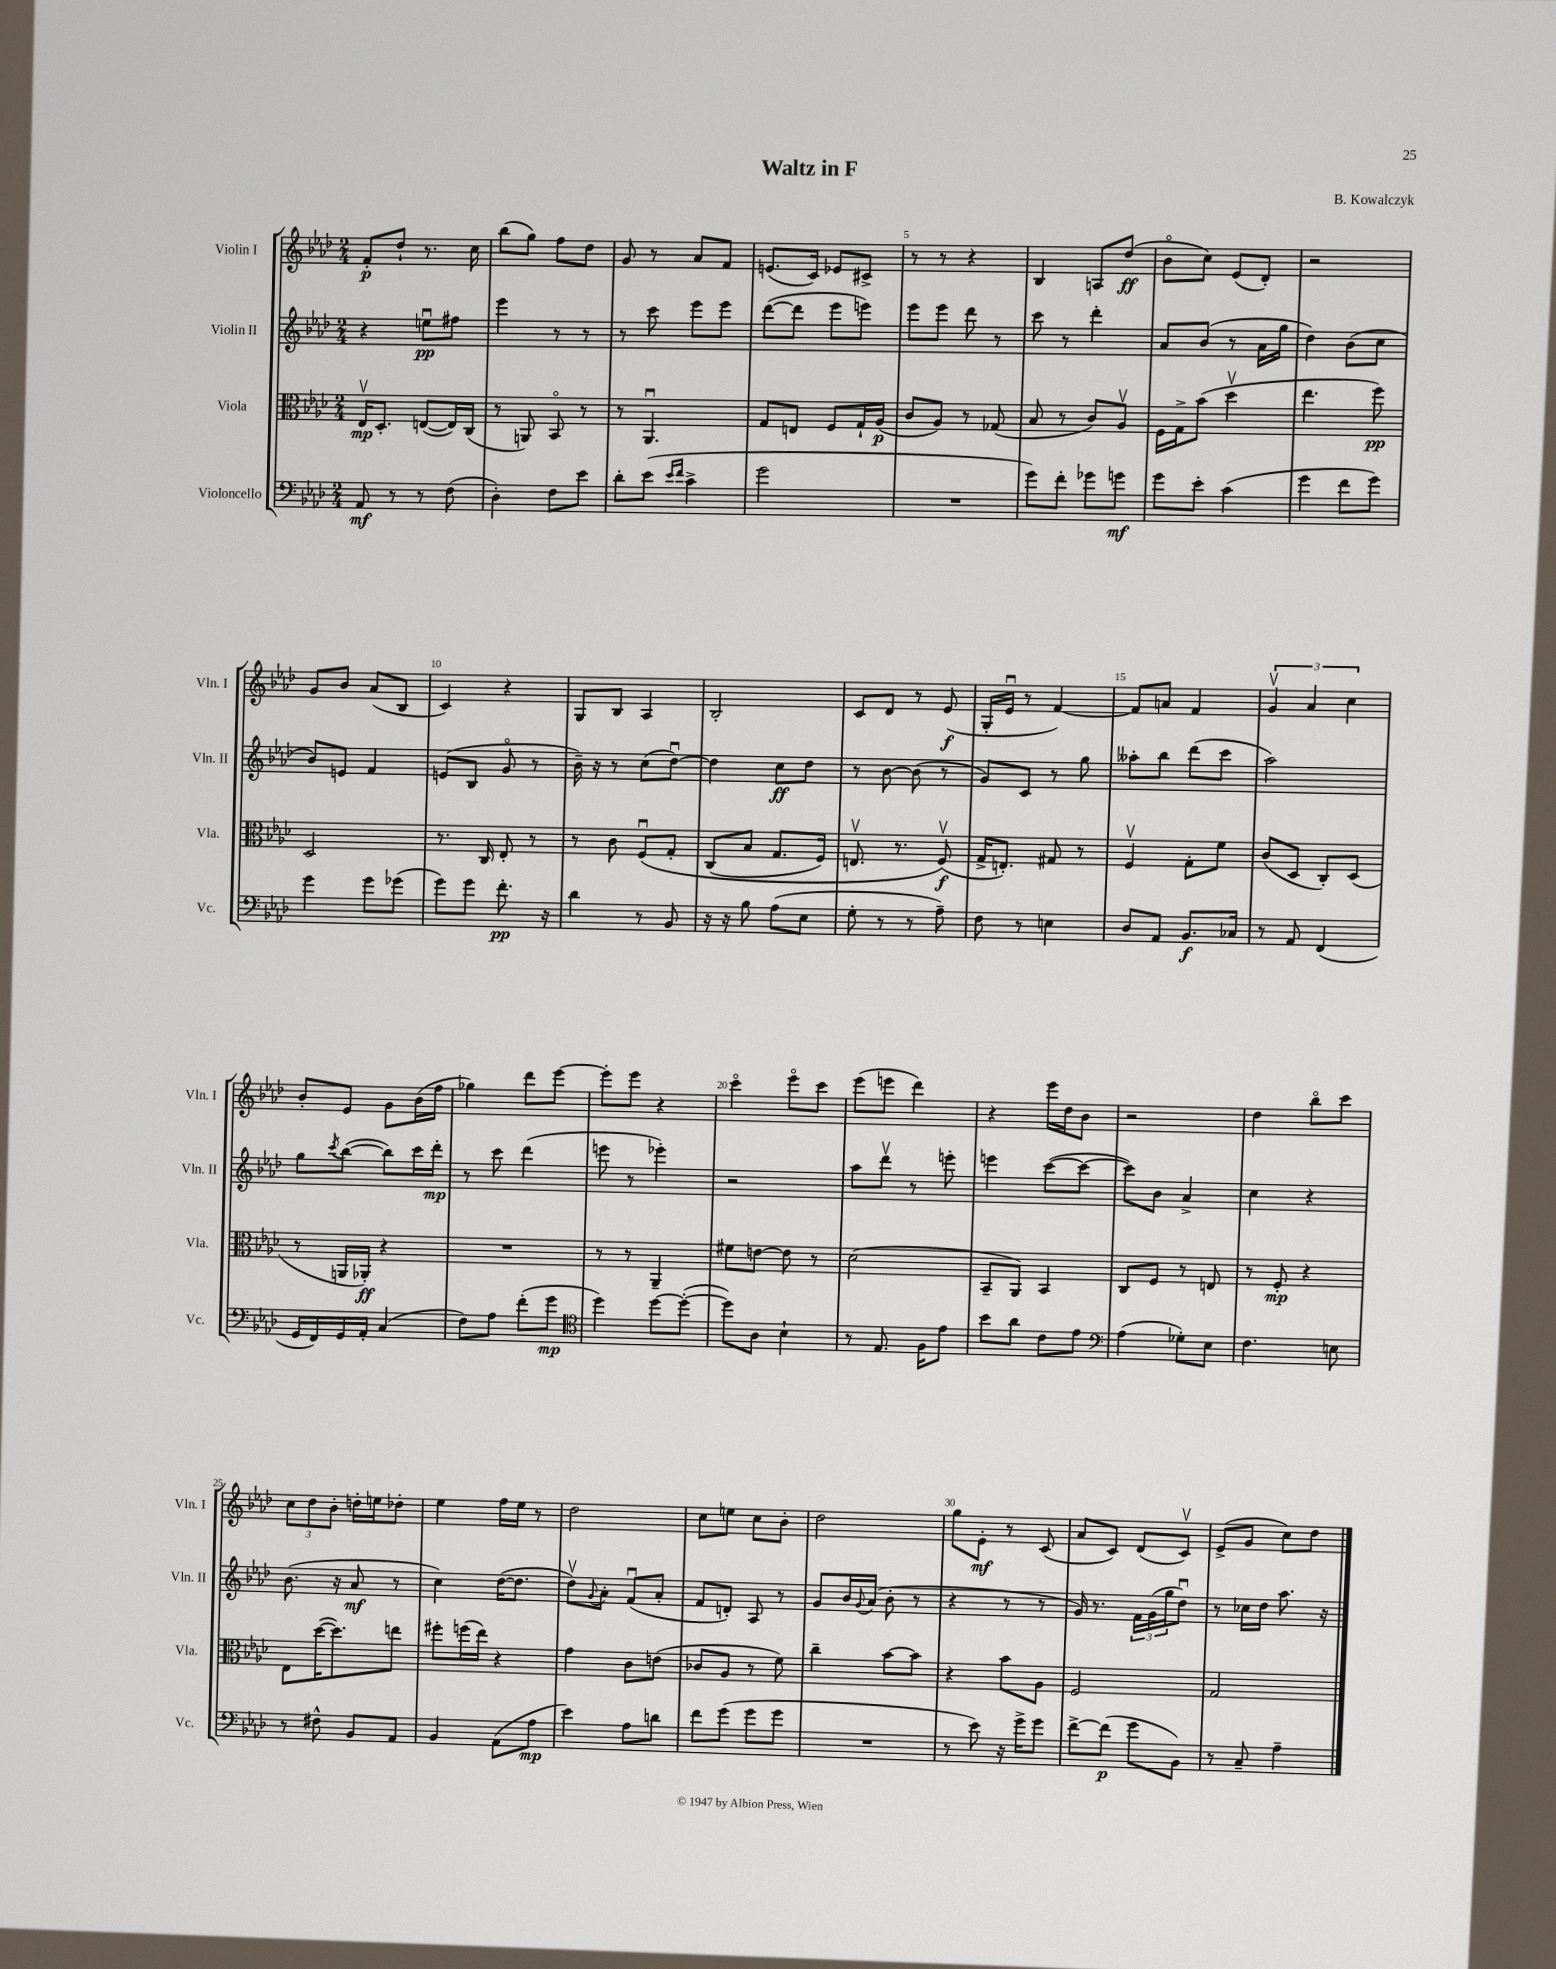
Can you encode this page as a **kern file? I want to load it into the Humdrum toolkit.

**kern	**kern	**kern	**kern
*staff4	*staff3	*staff2	*staff1
*clefF4	*clefC3	*clefG2	*clefG2
*k[b-e-a-d-]	*k[b-e-a-d-]	*k[b-e-a-d-]	*k[b-e-a-d-]
*M2/4	*M2/4	*M2/4	*M2/4
8AA-/	16E-v/LK	4r	8f'/L
.	8.D-'/J	.	.
8r	.	.	8dd-`/J
8r	([8E/L	8eeu\L	8.r
(8F\	16E/]L)	8ff#\J	.
.	(16C/JJ	.	16cc\
=	=	=	=
4D-'\)	8r	4eee-\	(8bb-\L
.	8AA/)	.	8gg\J)
8F\L	8BB-o/	8r	8ff\L
8e-\J	8r	8r	8dd-\J
=	=	=	=
8d-'\L	8r	8r	8g/
(8e-\J	4.AA-u/	8ccc\	8r
16qqe-/LL	.	.	.
16qqf/JJ	.	.	.
4c^\	.	8eee-\L	8a-/L
.	.	8eee-\J	8f/J
=	=	=	=
2g\	8G/L	([8ddd-\L	(8.e/L
.	8E/J	8ddd-\]J	.
.	.	.	16c/Jk)
.	8F/L	8eee-\L	8e-/L
.	16G`/L	8eee\J)	8c#^/J
.	(16A-/JJ	.	.
=	=	=	=
2r	8c/L	8eee-\L	8r
.	8A-/J)	8eee-\J	8r
.	8r	8ddd-\	4r
.	(8G-/	8r	.
=	=	=	=
8g\L)	8B-/	8ccc\	4B-/
8f'\J	8r	8r	.
8g-\L	8c/L)	4ddd-'\	8A/L
8g\J	8A-v/J	.	(8dd-/J
=	=	=	=
8g\L	16F\LL	8a-/L	8b-o\L
.	16G^\J	.	.
8e-'\J	(8b-\J	(8b-/J	8cc\J)
(4c\	4dd-v\	8r	(8e-/L
.	.	16a-\LL	8d-'/J)
.	.	16gg\JJ	.
=	=	=	=
4g\	4.ee-\	4dd-\)	2r
8f\L	.	(8b-\L	.
8g\J)	8ff\)	8cc\J	.
=	=	=	=
4g\	2D-/	8b-/L)	8g/L
.	.	8e/J	8b-/J
8g\L	.	4f/	(8a-/L
(8g-\J	.	.	8B-/J
=	=	=	=
8g\L)	8.r	(8e/L	4c/)
8g\J	.	8B-/J	.
.	16C/	.	.
8.f'\	8E-'/	8go/	4r
.	8r	8r	.
16r	.	.	.
=	=	=	=
4d-\	8r	16b-~\)	8G/L
.	.	16r	.
.	8c\	8r	8B-/J
8r	&(8Fu/L	(8cc\L	4A-/
8BB-/	8G'/J	[8dd-u\J)	.
=	=	=	=
16r	(8C/L	4dd-\]	2B-'/
16r	.	.	.
8B-\	8B-/J	.	.
(8A-\L	8.G/L	8cc\L	.
8E-\J	.	8dd-\J	.
.	16F/Jk)	.	.
=	=	=	=
8G'\	8.Ev/	8r	8c/L
8r	.	[8b-\	8d-/J
.	8.r	.	.
8r	.	(8b-\]	8r
8A-~\)	(8Fv/&)	8r	(8e-/
=	=	=	=
8F\	16G^/LK	8g/L)	16G'/LL
.	8.E'/J)	.	16e-u/JJ
8r	.	8c/J	8r
4E\	8G#/	8r	[4f/)
.	8r	8gg\	.
=	=	=	=
8D-/L	4Fv/	8aa--'\L	8f/]L
8AA-/J	.	8bb-\J	8a/J
8.BB-/L	8G'\L	(8ddd-\L	4f/
.	8f\J	8ccc\J	.
16C-/Jk	.	.	.
=	=	=	=
8r	(8c/L	2aa-\)	6gv/
8AA-/	8D-/J	.	.
.	.	.	6a-/
(4FF/	8C'/L)	.	.
.	.	.	6cc\
.	(8D-/J	.	.
=	=	=	=
16GG/LL	8r	8gg\L	8b-'/L
16FF/)	.	.	.
.	.	8qccc/	.
16GG/	16AA/LL	([8bb-\J	8e-/J
16AA-'/JJ	16AA-'/JJ)	.	.
(4C/	4r	8bb-\]L)	8g\L
.	.	16ccc\L	(16b-\L
.	.	16ddd-'\JJ	16ff\JJ
=	=	=	=
8F\L)	2r	8r	4gg-\)
8A-\J	.	8ccc\	.
(8f'\L	.	(4ddd-\	8ddd-\L
8g\J	.	.	[8eee-\J
=	=	=	=
*clefC4	*	*	*
4dd-\)	8r	8eee\	8eee-'\]L
.	8r	8r	8eee-\J
[8dd-\L	4AA-~/	4eee-'\)	4r
(8dd-'\_J	.	.	.
=	=	=	=
8dd-\]L)	8f#\L	2r	4ccco\
8A-\J	[8e\J	.	.
4B-`\	8e\]	.	8eee-o\L
.	8r	.	8ccc\J
=	=	=	=
8r	(2d-\	8aa-\L	(8eee-\L
8.E-/	.	8ddd-v\J	8eee\J
.	.	8r	4ddd-\)
16F\LK	.	.	.
8e-\J	.	8eee'\	.
=	=	=	=
8b-\L	8BB-~/L	4eee\	4r
8a-\J	8AA-/J)	.	.
8c\L	4BB-/	([8ccc\L	16eee-\LL
.	.	.	16dd-\J
8e-\J	.	8ccc\_J	8b-\J
=	=	=	=
*clefF4	*	*	*
(4A-\	8C/L	8ccc\]L)	2r
.	8F/J	8b-\J	.
8G-'\L)	8r	4a-^/	.
8E-\J	8E/	.	.
=	=	=	=
4.F\	8r	4cc\	4dd-\
.	8F'/	.	.
.	4r	4r	8bb-o\L
8E\	.	.	8ccc\J
=	=	=	=
8r	8E-\L	(8.b-\	12cc\L
.	.	.	12dd-\
8F#^^\	([16dd-\K	.	.
.	.	.	12b-'\J
.	8.dd-\])	16r	.
8BB-/L	.	8a-/	16dd'\LL
.	.	.	16ee\J
8AA-/J	8ee\J	8r	8dd-'\J
=	=	=	=
4BB-/	8ff#'\L	4cc\)	4ee-\
.	(16ff\L	.	.
.	16ee-\JJ)	.	.
(8AA-\L	4r	([16dd-\LK	16ff\LL
.	.	8.dd-\]J	16ee-\JJ
8A-\J	.	.	8r
=	=	=	=
4e-\)	4g\	8dd-v\L)	2dd-\
.	.	8qqg/	.
.	.	8a-'\J	.
8A-\L	8c\L	(8fu/L	.
8d\J	(8e\J	8a-'/J	.
=	=	=	=
8f\L	8c-/L	8f/L	8cc\L
(8g\J	8A-/J	8d'/J)	8ee\J
8g\L	8r	8A-/	8cc\L
8g\J	8f\)	8r	8b-'\J
=	=	=	=
2r	4cc~\	8g/L	2dd-\
.	.	16b-/L	.
.	.	8qqg/	.
.	.	(16a-/JJ	.
.	[8b-\L	8b-'\	.
.	8b-\]J	8r	.
=	=	=	=
8r	4r	4r	8gg\L
8e-\)	.	.	8e-'\J
16r	8b-\L	8r	8r
16g^\LK	.	.	.
8g\J	8A-\J	8r	(8c/
=	=	=	=
[8f^\L	2F/	16g/)	8a-/L
.	.	8.r	.
(8f\]J	.	.	8c/J)
8g\L	.	24f\LL	(8d-/L
.	.	(24g\	.
.	.	24gg\J	.
8BB-\J)	.	8dd-u\J)	8cv/J)
=	=	=	=
8r	2G/	8r	(8e-^/L
8C~/	.	16cc-\LL	8g/J
.	.	16dd-\JJ	.
4A-~\	.	8.aa-\	8cc\L)
.	.	.	8dd-\J
.	.	16r	.
==	==	==	==
*-	*-	*-	*-
